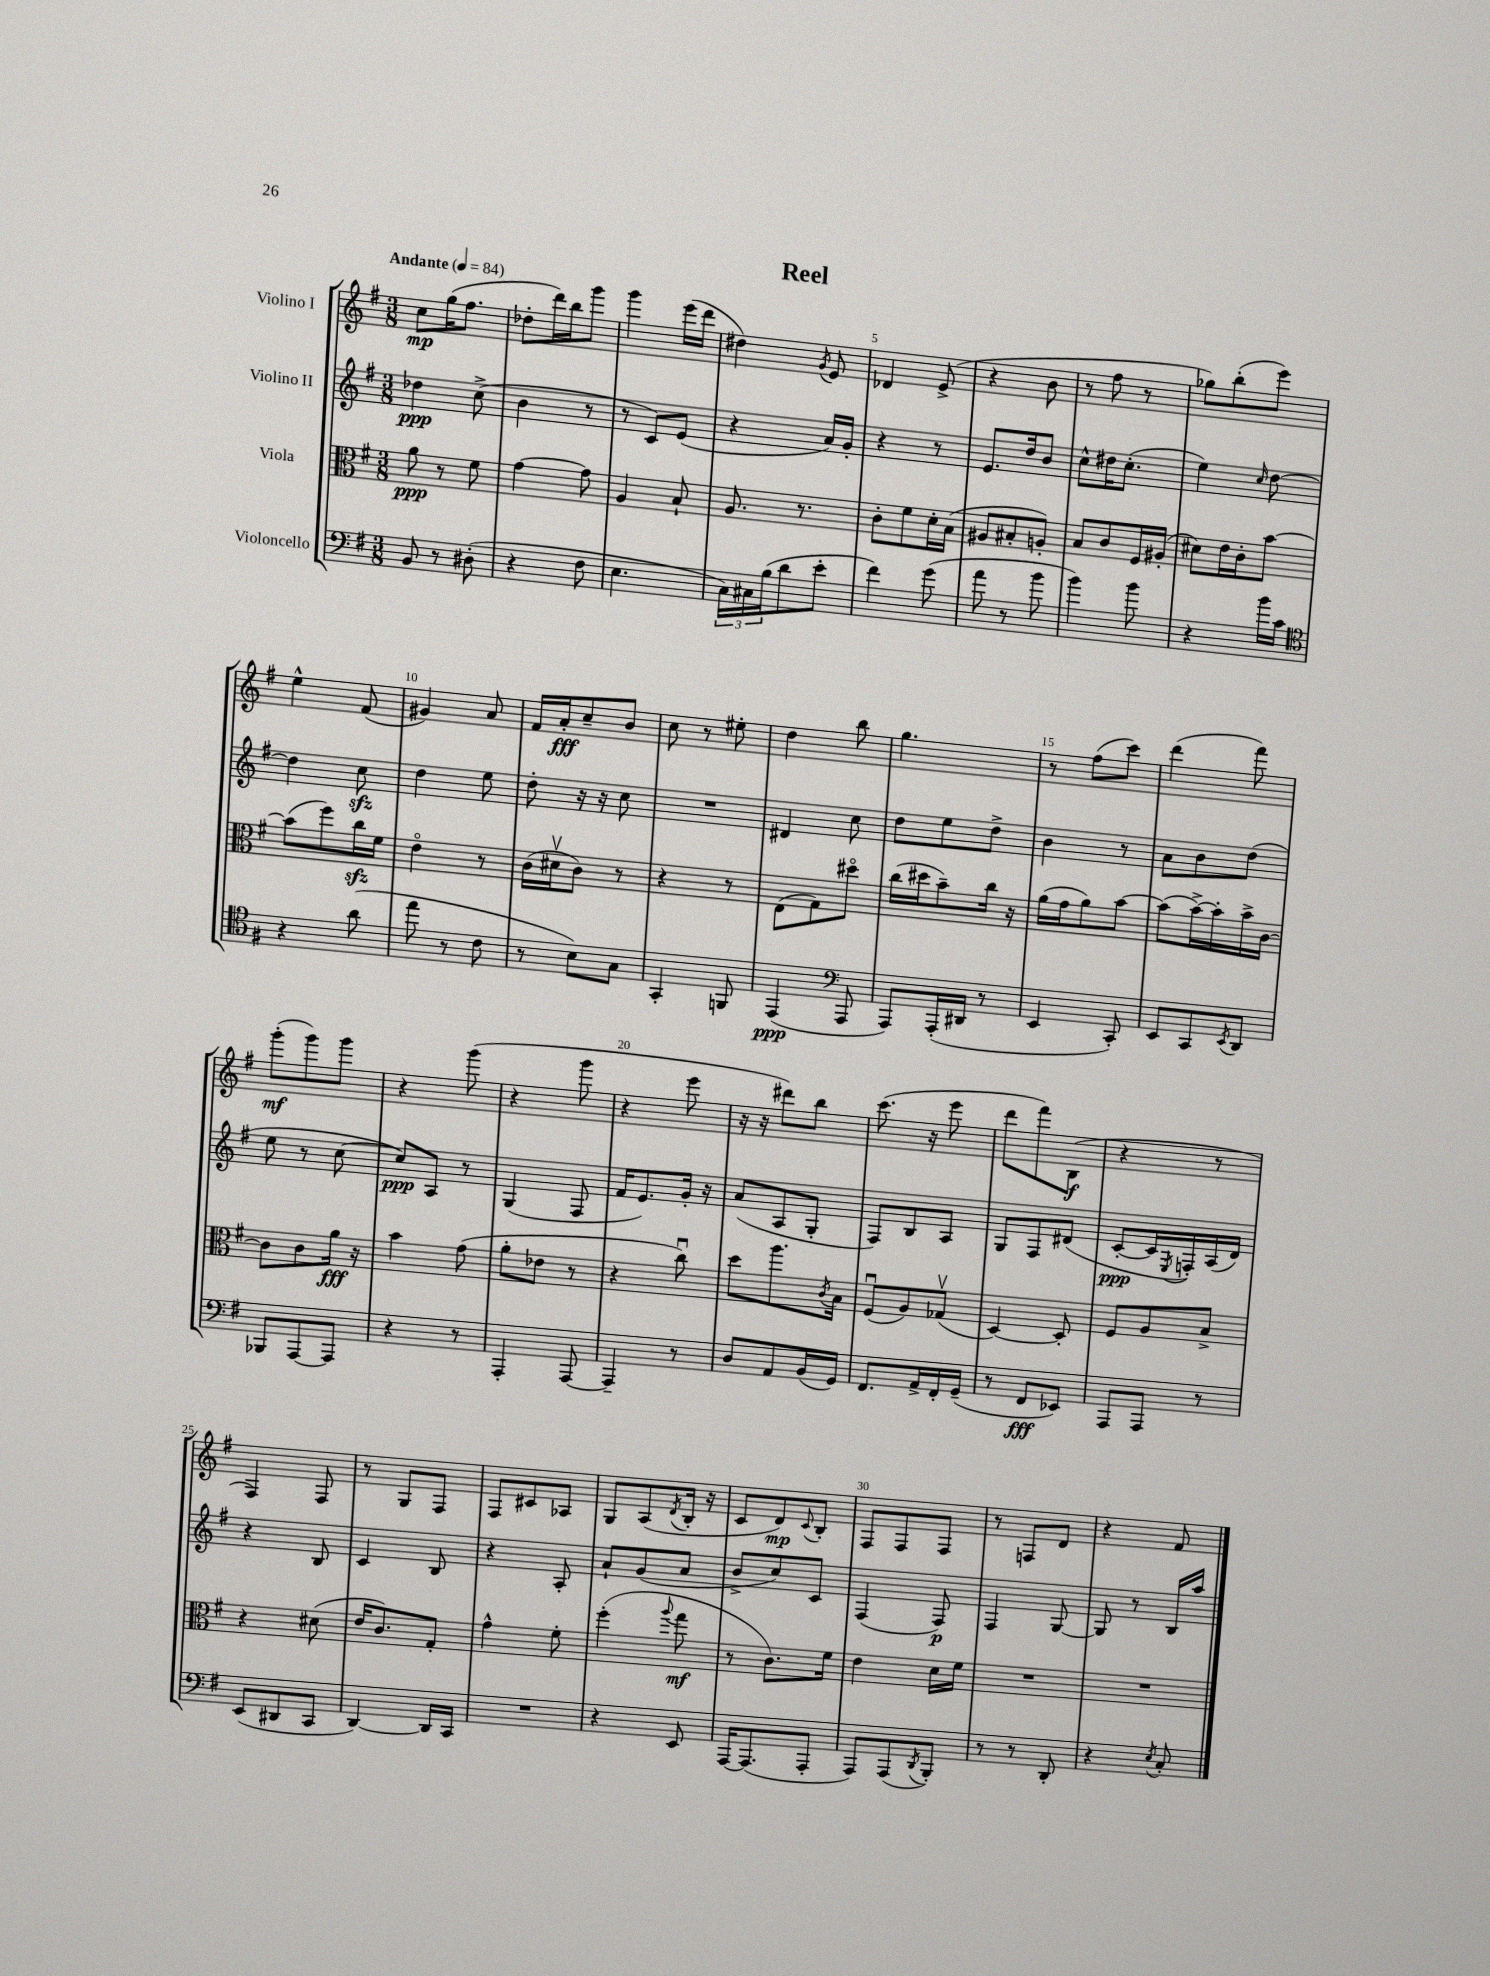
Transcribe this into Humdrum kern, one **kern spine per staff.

**kern	**kern	**kern	**kern
*staff4	*staff3	*staff2	*staff1
*clefF4	*clefC3	*clefG2	*clefG2
*k[f#]	*k[f#]	*k[f#]	*k[f#]
*M3/8	*M3/8	*M3/8	*M3/8
*MM84	*MM84	*MM84	*MM84
8BB	8a	4dd-	8cc
8r	8r	.	(16gg
.	.	.	8.ff#
(8D#'	8f#	(8cc^	.
=	=	=	=
4r	[4g	4b	8dd-'
.	.	.	16ddd)
.	.	.	16bb
8F#	8g]	8r	8ggg
=	=	=	=
4.E	4A	8r	4ggg
.	.	8c)	.
.	8B`	(8e	(16eee
.	.	.	16ddd
=	=	=	=
24C)	8.A	4r	4dd#)
24C#	.	.	.
(24B	.	.	.
8d	.	.	.
.	8.r	.	.
.	.	.	8qg
8e'	.	16a)	8e
.	.	16g'	.
=	=	=	=
4f#)	8c'	4r	4d-
.	8f#	.	.
(8g	16d'	8r	(8e^
.	(16B	.	.
=	=	=	=
8a	8A#	8.e	4r
8r	8B#'	.	.
.	.	16dd	.
8b	8A')	8b	8b
=	=	=	=
4b)	8B	8cc^^	8r
.	8c	16dd#	8ff#
.	.	(8.cc'	.
8b	16F#	.	8r
.	(16A#'	.	.
=	=	=	=
4r	8d#)	4ee)	8gg-)
.	16e	.	(8bb'
.	16c'	.	.
.	.	16qqcc	.
16b	[8b	[8dd	8eee)
16c	.	.	.
=	=	=	=
*clefC4	*	*	*
4r	(8b]	4dd]	4ee^^
.	8ff#)	.	.
(8a	16cc	8cc	(8f#
.	16f#	.	.
=	=	=	=
8ee	4eo	4dd	4g#)
8r	.	.	.
8c	8r	8ee	8a
=	=	=	=
8r	(16c	8dd'	16f#
.	16d#v	.	16a'
8B)	8c)	16r	8cc~
.	.	16r	.
8G	8r	8cc	8b
=	=	=	=
4GG'	4r	4.r	8cc
.	.	.	8r
8FF	8r	.	8ee#'
=	=	=	=
(4EE	(8E	4d#	4dd
.	8G)	.	.
*clefF4	*	*	*
8AAA	8dd#o	8cc	8bb
=	=	=	=
8AAA)	(16cc	8dd	4.gg
.	16dd#	.	.
(16AAA'	8b~)	8ee	.
16DD#	.	.	.
8r	16cc	8dd^	.
.	16r	.	.
=	=	=	=
4EE	(16a	4b	8r
.	16g	.	.
.	8a)	.	(8ff#
8CC')	[8b	8r	8ccc)
=	=	=	=
8EE	(8b]	8a	(4ddd
8CC	[16b^)	8b	.
.	16b']	.	.
8qEE	.	.	.
8DD	16b^	(8dd	8fff#)
.	[16c	.	.
=	=	=	=
8BBB-	8c]	8ee	(8ggg'
[8AAA	8c	8r	8ggg)
8AAA]	16a	[8cc	8ggg
.	16r	.	.
=	=	=	=
4r	4b	8cc])	4r
.	.	8A	.
8r	(8g	8r	(8ggg
=	=	=	=
4AAA'	8a'	(4G	4r
.	8e-	.	.
[8AAA	8r	8F#	8ggg
=	=	=	=
4AAA~]	4r	16f#	4r
.	.	8.e)	.
8r	8ccu)	16g'	8eee
.	.	16r	.
=	=	=	=
8D	8dd	(8a	16r
.	.	.	16r
8AA	8.aa	8A	8ddd#)
(16BB	.	8G'	8bb
.	8qc	.	.
16GG)	16B	.	.
=	=	=	=
8.FF#	(8F#u	8F#)	(8.ccc
.	8A)	8B	.
16AA^	.	.	16r
16FF#'	(8G-v	8A	8eee
(16GG~	.	.	.
=	=	=	=
8r	[4D)	8G	8ddd
8FF#	.	8F#	8fff#)
8EE-)	8D']	(8d#	(8B
=	=	=	=
8AAA	8F#	[8c'	4r
8AAA	8A	16c]	.
.	.	8qE	.
.	.	16F')	.
8r	8B^	(16A	8r
.	.	16d)	.
=	=	=	=
(8EE	4r	4r	4F#)
8DD#	.	.	.
8CC	(8d#	8B	8F#
=	=	=	=
[4DD)	16e	4c	8r
.	8.c)	.	.
.	.	.	8G
16DD]	8G'	8B	8F#
16CC	.	.	.
=	=	=	=
4.r	4g^^	4r	8F#
.	.	.	8c#
.	8f#'	8A'	8A-
=	=	=	=
4r	(4ff#'	8a`	8G
.	.	(8g	(8A
.	8qqaa	.	8qd
8EE	8gg	8a	16B'
.	.	.	16r
=	=	=	=
[16AAA	8r	8b^	8c
(8.AAA]	.	.	.
.	8.c)	8cc)	8d)
.	.	.	8qqc
8AAA'	.	8c	8B'
.	16f#	.	.
=	=	=	=
8AAA)	4e	(4F#	8F#
(8AAA	.	.	8F#
8qDD	.	.	.
8BBB')	16d	8F#)	8F#
.	16f#	.	.
=	=	=	=
8r	4.r	4F#	8r
8r	.	.	8F
8DD'	.	[8G	8d
=	=	=	=
4r	4.r	8G]	4r
.	.	8r	.
8qE	.	.	.
8C'	.	16B	8f#
.	.	16aa	.
==	==	==	==
*-	*-	*-	*-
